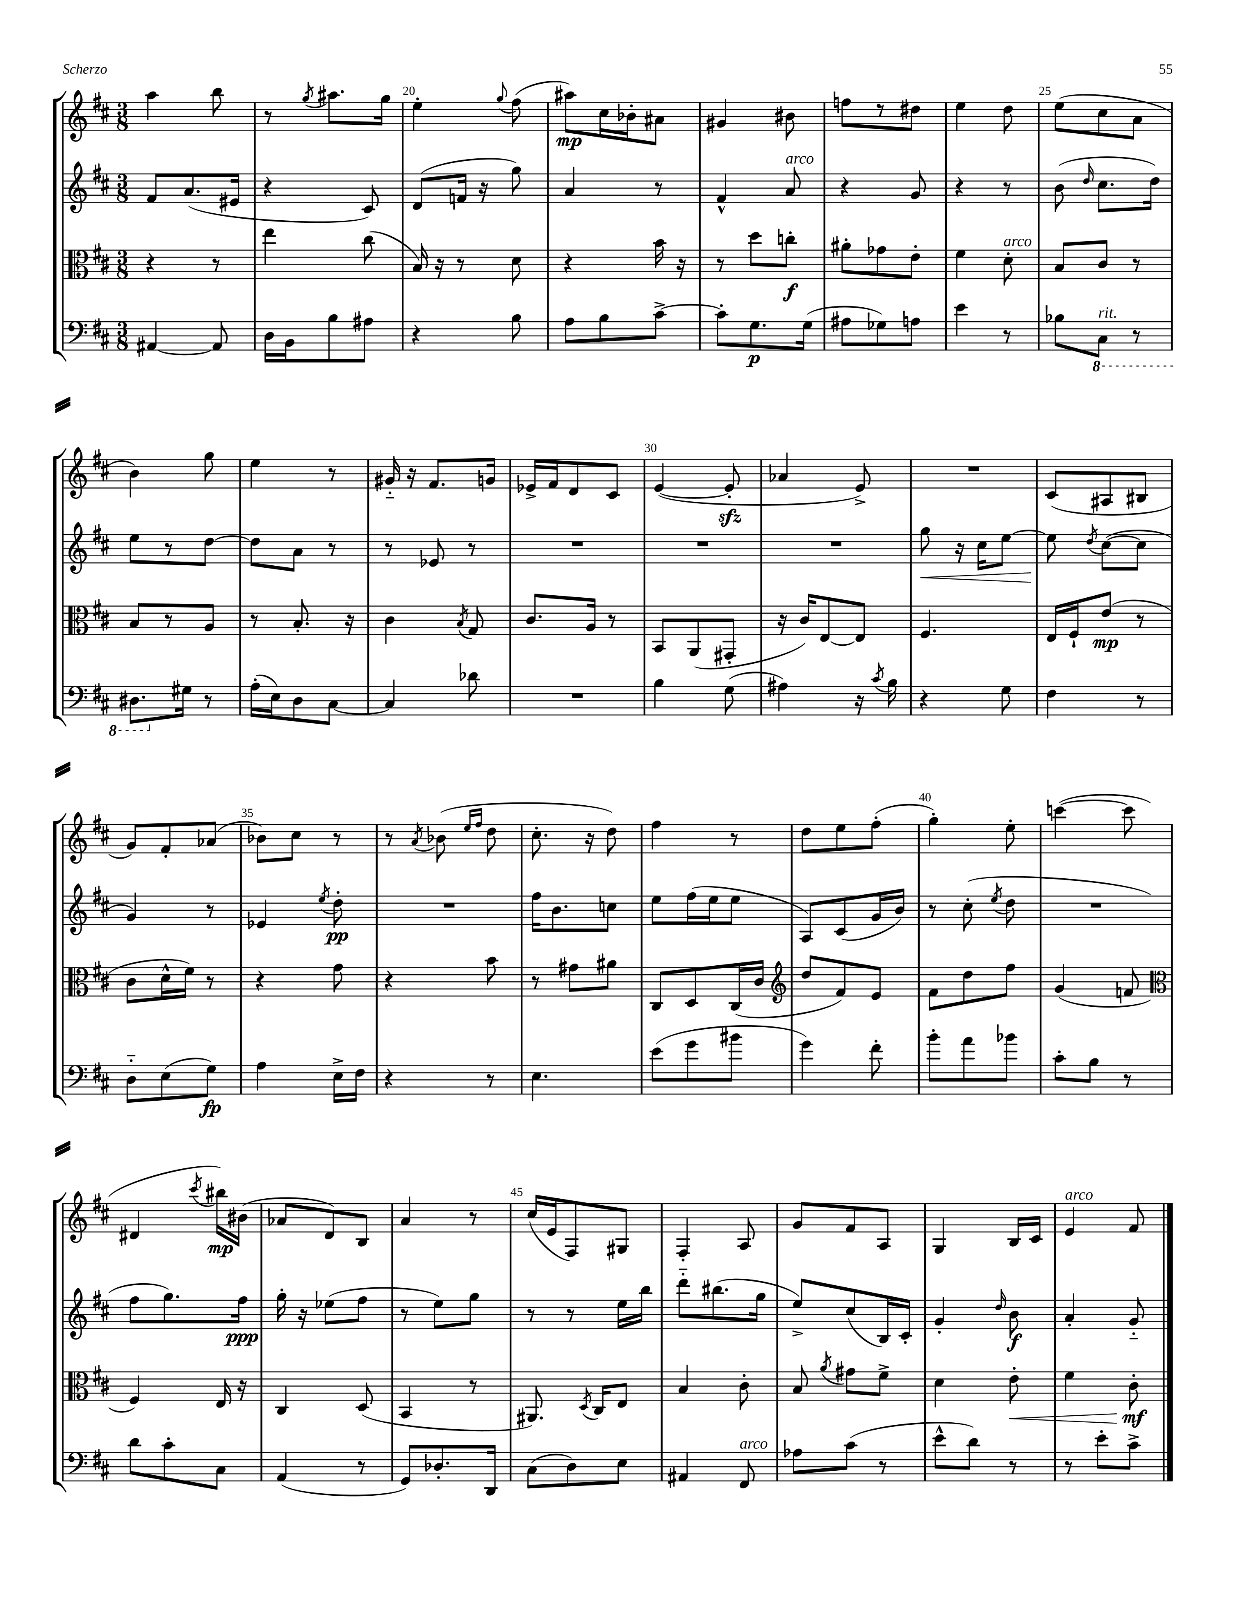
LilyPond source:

<<
\new StaffGroup <<
\new Staff = "s0" {
    \clef treble \key d \major \numericTimeSignature \time 3/8
    \autoBeamOff a''4 b''8 |
    r8 \acciaccatura { g''8 } ais''8.[ g''16] |
    e''4-. \appoggiatura { g''8 } fis''8( |
    ais''8[\mp) cis''16 bes'16-. ais'8] |
    gis'4 bis'8 |
    f''8[ r8 dis''8] |
    e''4 d''8 |
    e''8[( cis''8 a'8] |
    b'4) g''8 |
    e''4 r8 |
    gis'16-_ r16 fis'8.[ g'16] |
    ees'16[-> fis'16 d'8 cis'8] |
    e'4~( e'8-.\sfz |
    aes'4 e'8->) |
    R4. |
    cis'8[( ais8 bis8] |
    g'8[) fis'8-. aes'8]( |
    bes'8[) cis''8] r8 |
    r8 \acciaccatura { a'8 } bes'8( \grace { e''16[ fis''16] } d''8 |
    cis''8.-. r16 d''8) |
    fis''4 r8 |
    d''8[ e''8 fis''8]-.( |
    g''4-.) e''8-. |
    c'''4~( c'''8 |
    dis'4 \acciaccatura { cis'''8 } bis''16[\mp) bis'16]( |
    aes'8[ d'8) b8] |
    a'4 r8 |
    cis''16[( e'16 fis8) gis8] |
    fis4-. a8 |
    g'8[ fis'8 a8] |
    g4 b16[ cis'16] |
    e'4^\markup { \italic "arco" } fis'8 \bar "|." |
}
\new Staff = "s1" {
    \clef treble \key d \major \numericTimeSignature \time 3/8
    \autoBeamOff fis'8[ a'8.( eis'16] |
    r4 cis'8) |
    d'8[( f'16] r16 g''8) |
    a'4 r8 |
    fis'4-^ a'8^\markup { \italic "arco" } |
    r4 g'8 |
    r4 r8 |
    b'8( \grace { d''16 } cis''8.[ d''16]) |
    e''8[ r8 d''8]~ |
    d''8[ a'8] r8 |
    r8 ees'8 r8 |
    R4. |
    R4. |
    R4. |
    g''8\< r16 cis''16[ e''8]~ |
    e''8\! \acciaccatura { d''8 } cis''8[~( cis''8] |
    g'4) r8 |
    ees'4 \acciaccatura { e''8 } d''8-.\pp |
    R4. |
    fis''16[ b'8. c''8] |
    e''8[ fis''16( e''16 e''8] |
    a8[) cis'8( g'16 b'16]) |
    r8 cis''8-.( \acciaccatura { e''8 } d''8 |
    R4. |
    fis''8[ g''8.) fis''16]\ppp |
    g''16-. r16 ees''8[( fis''8] |
    r8 e''8[) g''8] |
    r8 r8 e''16[ b''16] |
    d'''8[-_ bis''8.( g''16] |
    e''8[->) cis''8( b16) cis'16]-. |
    g'4-. \grace { d''16 } b'8\f |
    a'4-. g'8-_ \bar "|." |
}
\new Staff = "s2" {
    \clef alto \key d \major \numericTimeSignature \time 3/8
    \autoBeamOff r4 r8 |
    e''4 cis''8( |
    b16) r16 r8 d'8 |
    r4 b'16 r16 |
    r8 d''8[ c''8]-.\f |
    ais'8[-. ges'8 e'8]-. |
    fis'4 d'8-.^\markup { \italic "arco" } |
    b8[ cis'8] r8 |
    b8[ r8 a8] |
    r8 b8.-. r16 |
    cis'4 \acciaccatura { b8 } g8 |
    cis'8.[ a16] r8 |
    b,8[ a,8( gis,8]-. |
    r16 cis'16[) e8~ e8] |
    fis4. |
    e16[ fis16-! e'8]\mp( r8 |
    cis'8[ d'16-^ fis'16]) r8 |
    r4 g'8 |
    r4 b'8 |
    r8 gis'8[ ais'8] |
    cis8[ d8 cis16( cis'16] |
    \clef treble d''8[ fis'8) e'8] |
    fis'8[ d''8 fis''8] |
    g'4( f'8 |
    \clef alto fis4) e16 r16 |
    cis4 d8( |
    b,4 r8 |
    ais,8.) \acciaccatura { d8 } cis16[ e8] |
    b4 cis'8-. |
    b8 \acciaccatura { a'8 } gis'8[ fis'8]-> |
    d'4 e'8-.\< |
    fis'4 cis'8-.\mf\! \bar "|." |
}
\new Staff = "s3" {
    \clef bass \key d \major \numericTimeSignature \time 3/8
    \autoBeamOff ais,4~ ais,8 |
    d16[ b,16 b8 ais8] |
    r4 b8 |
    a8[ b8 cis'8]~-> |
    cis'8[-. g8.\p g16]( |
    ais8[ ges8) a8] |
    e'4 r8 |
    bes8[ \ottava #-1 cis,8]^\markup { \italic "rit." } r8 |
    dis,8.[ \ottava #0 gis16] r8 |
    a16[-.( e16) d8 cis8]~ |
    cis4 des'8 |
    R4. |
    b4 g8( |
    ais4) r16 \acciaccatura { cis'8 } b16 |
    r4 g8 |
    fis4 r8 |
    d8[-_ e8( g8]\fp) |
    a4 e16[-> fis16] |
    r4 r8 |
    e4. |
    e'8[( g'8 bis'8] |
    g'4) fis'8-. |
    b'8[-. a'8 bes'8] |
    cis'8[-. b8] r8 |
    d'8[ cis'8-. cis8] |
    a,4( r8 |
    g,8[) des8.-. d,16] |
    cis8[( d8) e8] |
    ais,4 fis,8^\markup { \italic "arco" } |
    aes8[ cis'8]( r8 |
    e'8[-^ d'8]) r8 |
    r8 e'8[-. cis'8]-> \bar "|." |
}
>>
>>
\layout { \context { \Score currentBarNumber = #18 \override BarNumber.break-visibility = ##(#f #t #t) barNumberVisibility = #(every-nth-bar-number-visible 5) } }
